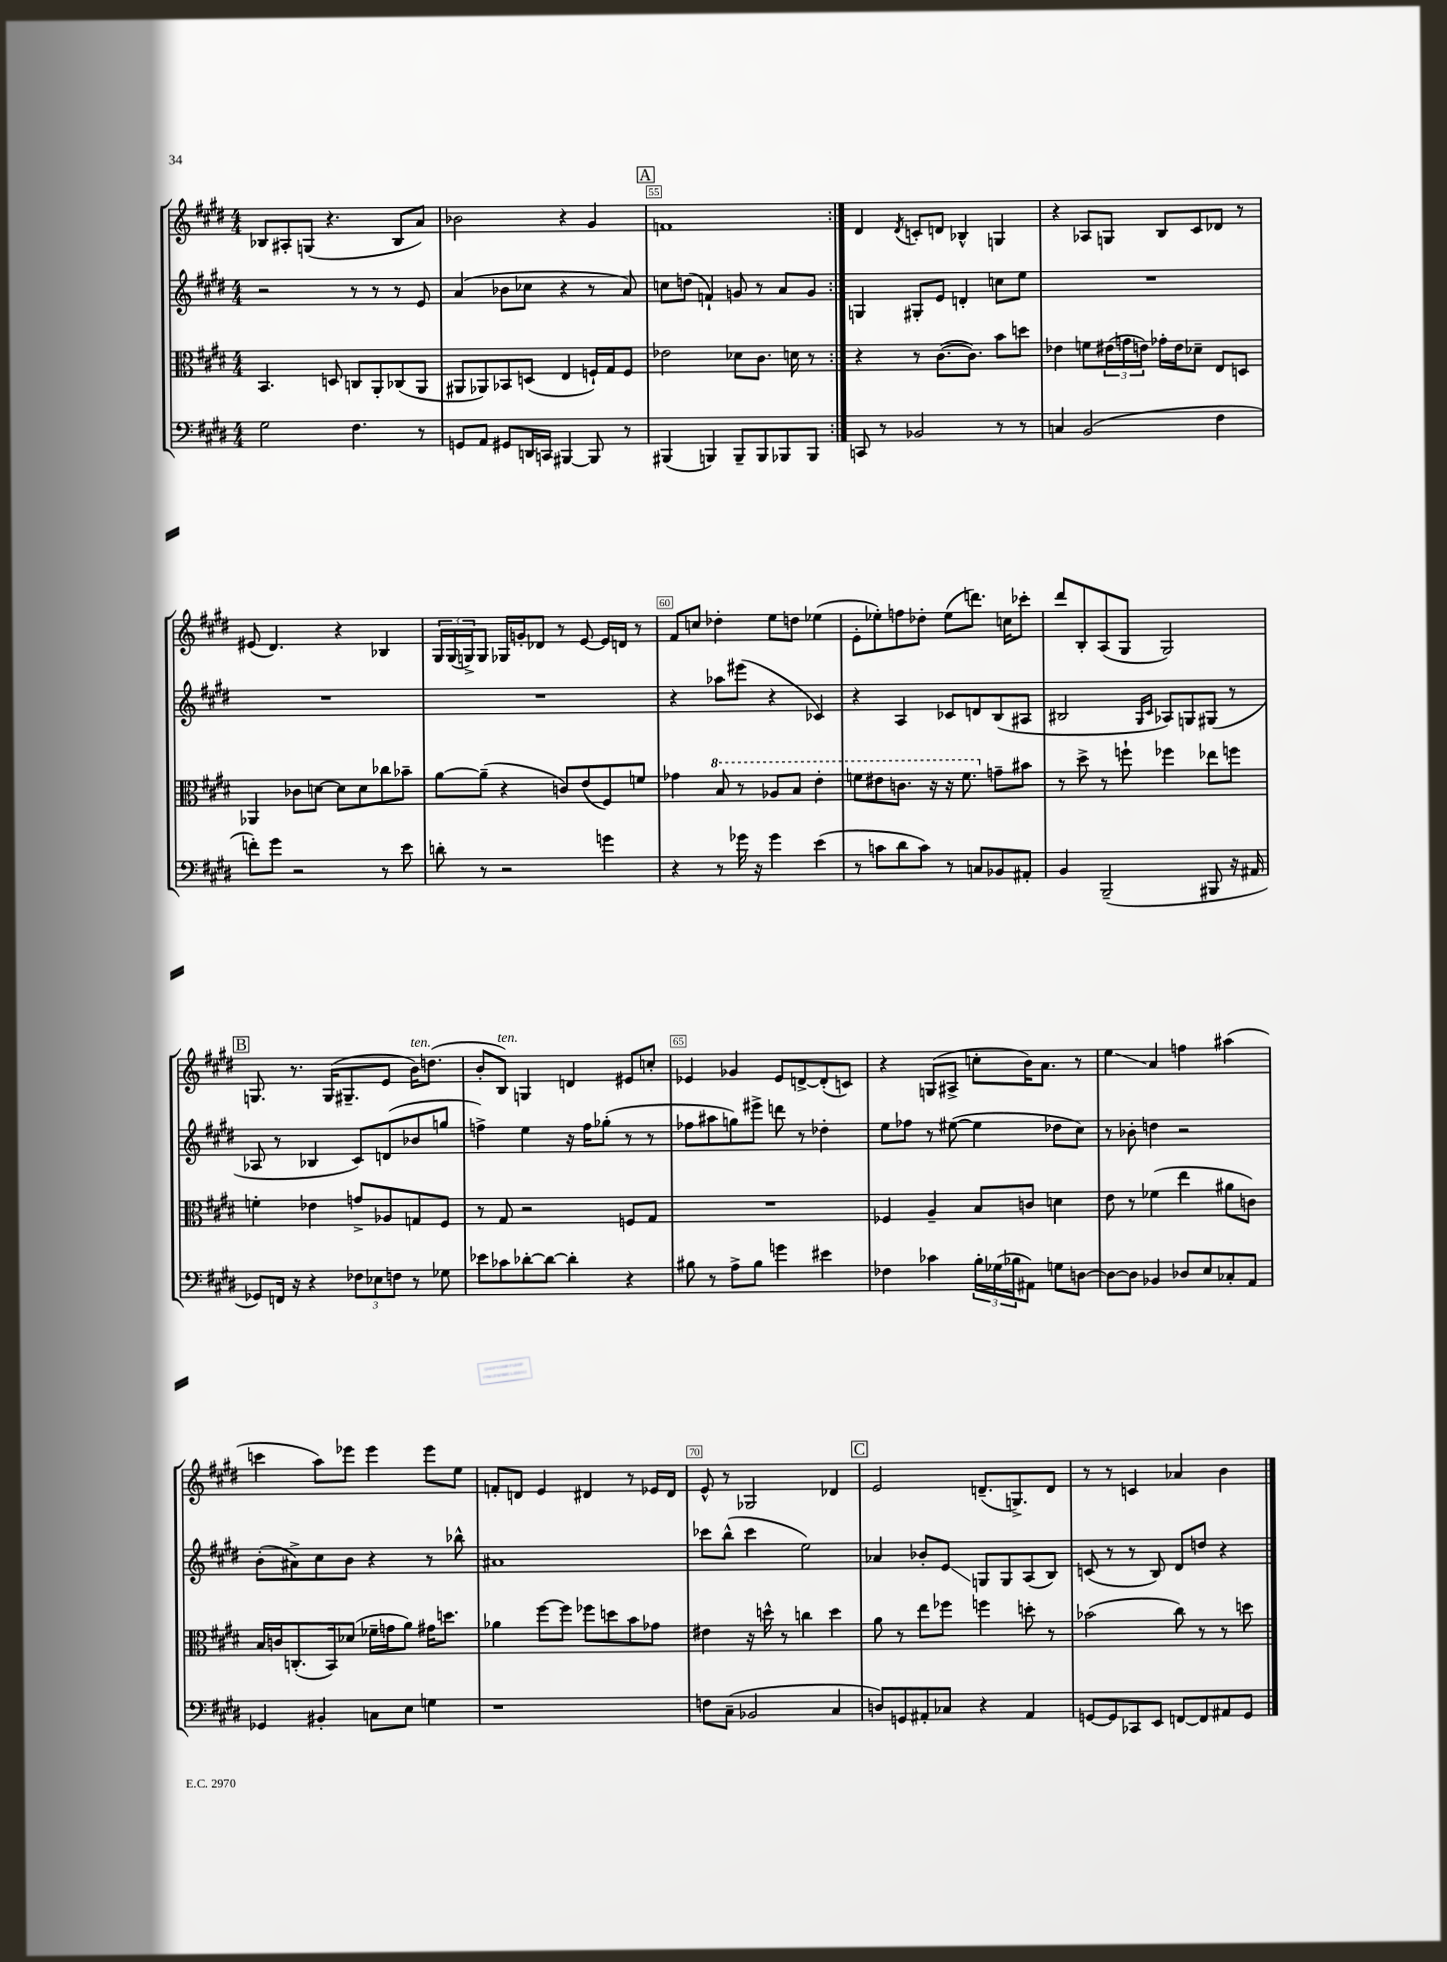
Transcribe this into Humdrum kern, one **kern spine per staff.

**kern	**kern	**kern	**kern
*staff4	*staff3	*staff2	*staff1
*clefF4	*clefC3	*clefG2	*clefG2
*k[f#c#g#d#]	*k[f#c#g#d#]	*k[f#c#g#d#]	*k[f#c#g#d#]
*M4/4	*M4/4	*M4/4	*M4/4
2G#\	4.BB/	2r	8B-/L
.	.	.	8A#'/
.	.	.	(8G/J
.	8D/	.	4.r
4.F#\	8C/L	8r	.
.	8AA'/	8r	.
.	(8C-/	8r	8B-/L
8r	8AA/J	8e/	8a/J)
=	=	=	=
8GG/L	8AA#/L	(4a/	2b-\
8AA/J	8AA-/)	.	.
8GG#/L	8BB-/	8b-\L	.
16DD/L	(8D/J	8cc-\J	.
16CC/JJ	.	.	.
[4BBB#/	4E/	4r	4r
8BBB#/]	16F`/LL)	8r	4g#/
.	16G#/J	.	.
8r	8F/J	8a/)	.
=	=	=	=
(4BBB#/	2e-\	8cc\L	1f
.	.	(8dd\J	.
4BBB/)	.	4f`/)	.
8BBB~/L	8d-\L	8g/	.
8BBB/	8.c#\J	8r	.
8BBB-/	.	8a/L	.
.	16d\	.	.
8BBB-/J	8r	8g/J	.
=:|!	=:|!	=:|!	=:|!
8CC/	4r	4G/	4d#/
8r	.	.	.
.	.	.	8qd#/
2BB-/	8r	8G#'/L	8c'/L
.	([8.c#\L	8e/J	8d/J
.	.	4d'/	4B-^^/
.	8.c#\]J)	.	.
8r	8b\L	8cc\L	4G/
8r	8dd\J	8ee\J	.
=	=	=	=
4C/	4e-\	1r	4r
(2BB/	8f\L	.	8A-/L
.	(24e#\L	.	8G/J
.	24g\	.	.
.	24e\JJ)	.	.
.	16g-'\LL	.	8B/L
.	16e\J	.	.
.	8d-~\J	.	8c#/
4F#\	8E/L	.	8d-/J
.	8D/J	.	8r
=	=	=	=
8f'\L)	4AA-/	1r	(8e#/
8g#\J	.	.	4.d#/)
2r	8c-\L	.	.
.	[8d\J	.	.
.	8d\]L	.	4r
.	8d\	.	.
8r	8cc-\	.	4B-/
8e\	8b-~\J	.	.
=	=	=	=
8d'\	[8a\L	1r	24G#/LL
.	.	.	(24G#/
.	.	.	24G^/J)
8r	(8a~\]J	.	8G/J
2r	4r	.	16G-/LL
.	.	.	16g'/J
.	.	.	8d-/J
.	8c/L)	.	8r
.	(8e/	.	[8e/
4g\	8F#/)	.	16e/]LL
.	.	.	16d/JJ
.	8f/J	.	8r
=	=	=	=
4r	4g-\	4r	8f#/L
.	.	.	8cc/J
8r	8b/	8aa-\L	4dd-'\
16g-\	8r	(8eee#\J	.
16r	.	.	.
4g-\	8a-/L	4r	8ee\L
.	8b/J	.	8dd\J
(4e\	4ee'\	4c-/)	(4ee-\
=	=	=	=
8r	8ff\L	4r	8e'\L
8c\L	8ee#\	.	8ee-'\)
8d#\	8.cc\J	4A/	8ff\
8c\J)	.	.	8dd-'\J
.	16r	.	.
8r	16r	8c-/L	(8ee-\L
.	8.ff\	.	.
8C/L	.	8d/	8.ddd\J)
8BB-/	8g~\L	(8B/	.
.	.	.	16cc\LK
8AA#'/J	8b#\J	8A#/J	8ccc-'\J
=	=	=	=
4BB/	8r	2B#/	8ddd#/L
.	8dd#^\	.	8B'/
(2BBB~/	8r	.	(8A/
.	8ff`\	.	8G#/J
.	.	16qqG#/LL	.
.	.	16qqc#/JJ	.
.	4ff-\	8A-/L)	2G#/)
.	.	8G/	.
8BBB#/	8ee-\L	(8G#/J	.
16r	8ff\J	8r	.
16AA#/	.	.	.
=	=	=	=
8GG-/L)	4f'\	8A-/	8.G/
16FF/Jk	.	8r	.
16r	.	.	8.r
4r	4e-\	4B-/	.
.	.	.	(16G/LK
.	.	.	8.G#~/
12F-\L	8g^/L	8c#/L)	.
12E-\	.	.	.
.	8A-/	(8d/	8e/J
12F\J	.	.	.
8r	8G/	8b-/	16b\LK)
.	.	.	(8.dd\J
8G-\	8F#/J	8gg/J	.
=	=	=	=
8e-\L	8r	4ff^\)	8b'/L
8c-\	8G#/	.	8B/J)
[8d-'\	2r	4ee\	4G/
8d-\_J	.	.	.
4d-'\]	.	16r	4d/
.	.	16ff\LK	.
.	.	(8gg-'\J	.
4r	8F/L	8r	8e#/L
.	8G#/J	8r	8cc'/J
=	=	=	=
8B#\	1r	8ff-\L	4e-/
8r	.	8aa#\	.
8A^\L	.	8gg\)	4g-/
8B#\J	.	8eee#^\J	.
4g\	.	8ddd\	8e-/L
.	.	8r	[8d^/
4e#\	.	4dd-'\	(8d'/]
.	.	.	8c/J)
=	=	=	=
4F-\	4F-/	8ee\L	4r
.	.	8ff-\J	.
4c-\	4A~/	8r	(8G/L
.	.	([8ee#\	8A#^/J
24B'\LL	8B/L	4ee#\]	8cc'\L
(24G-\	.	.	.
24B-\J	.	.	.
8AA#\J)	8c/J	.	16b\K)
.	.	.	8.a\J
8G\L	4d\	8dd-\L	.
[8D\J	.	8cc#\J)	8r
=	=	=	=
8D\_L	8e\	8r	4ee\
8D\]J	8r	8b-'\	.
4BB-/	(4f-\	4dd\	4a/
8D-/L	4ee\	2r	4ff\
8E/	.	.	.
8C-'/	8a#\L	.	(4aa#\
8AA/J	8c\J)	.	.
=	=	=	=
4GG-/	16B/LL	(8b'\L	4ccc\
.	16c/J	.	.
.	(8.C'/	8a#^\)	.
4BB#'/	.	8cc#\	8aa\L)
.	16BB/k)	.	.
.	(8d-/J	8b\J	8eee-\J
8C\L	16f-~\LL	4r	4eee-\
.	16g\J	.	.
8E\J	8a\J)	.	.
4G\	16g#\LK	8r	8eee-\L
.	8.dd\J	.	.
.	.	8bb-^^\	8ee\J
=	=	=	=
1r	4a-\	1a#	8f'/L
.	.	.	8d/J
.	[8ff#\L	.	4e/
.	8ff#\]J	.	.
.	8ff-\L	.	4d#/
.	8dd\	.	.
.	8b\	.	8r
.	8g-\J	.	16e-/LL
.	.	.	16d#/JJ
=	=	=	=
8F\L	4e#\	8ccc-\L	8e^^/
(8C#~\J	.	(8bb^^\J	8r
2BB-/	16r	4ccc-\	2G-/
.	16dd^^\	.	.
.	8r	.	.
.	4cc\	2ee\)	.
4C#/	4dd\	.	4d-/
=	=	=	=
8D/L)	8a\	4a-/	2e/
8GG/	8r	.	.
8AA#'/	8ee\L	8b-'/L	.
8C-/J	8ff-\J	8e/J	.
4r	4ff\	8G/L	(8.d~/L
.	.	8G/	.
.	.	.	8.G^/)
4AA#/	8dd'\	(8A/	.
.	8r	8B/J)	8d/J
=	=	=	=
[8GG/L	(2b-\	(8c/	8r
8GG/]	.	8r	8r
8CC-/	.	8r	4c/
8EE/J	.	8B/)	.
[8FF/L	8cc#\)	8d#/L	4a-/
8FF/]	8r	8dd/J	.
8AA#/	8r	4r	4b\
8GG/J	8dd\	.	.
==	==	==	==
*-	*-	*-	*-
